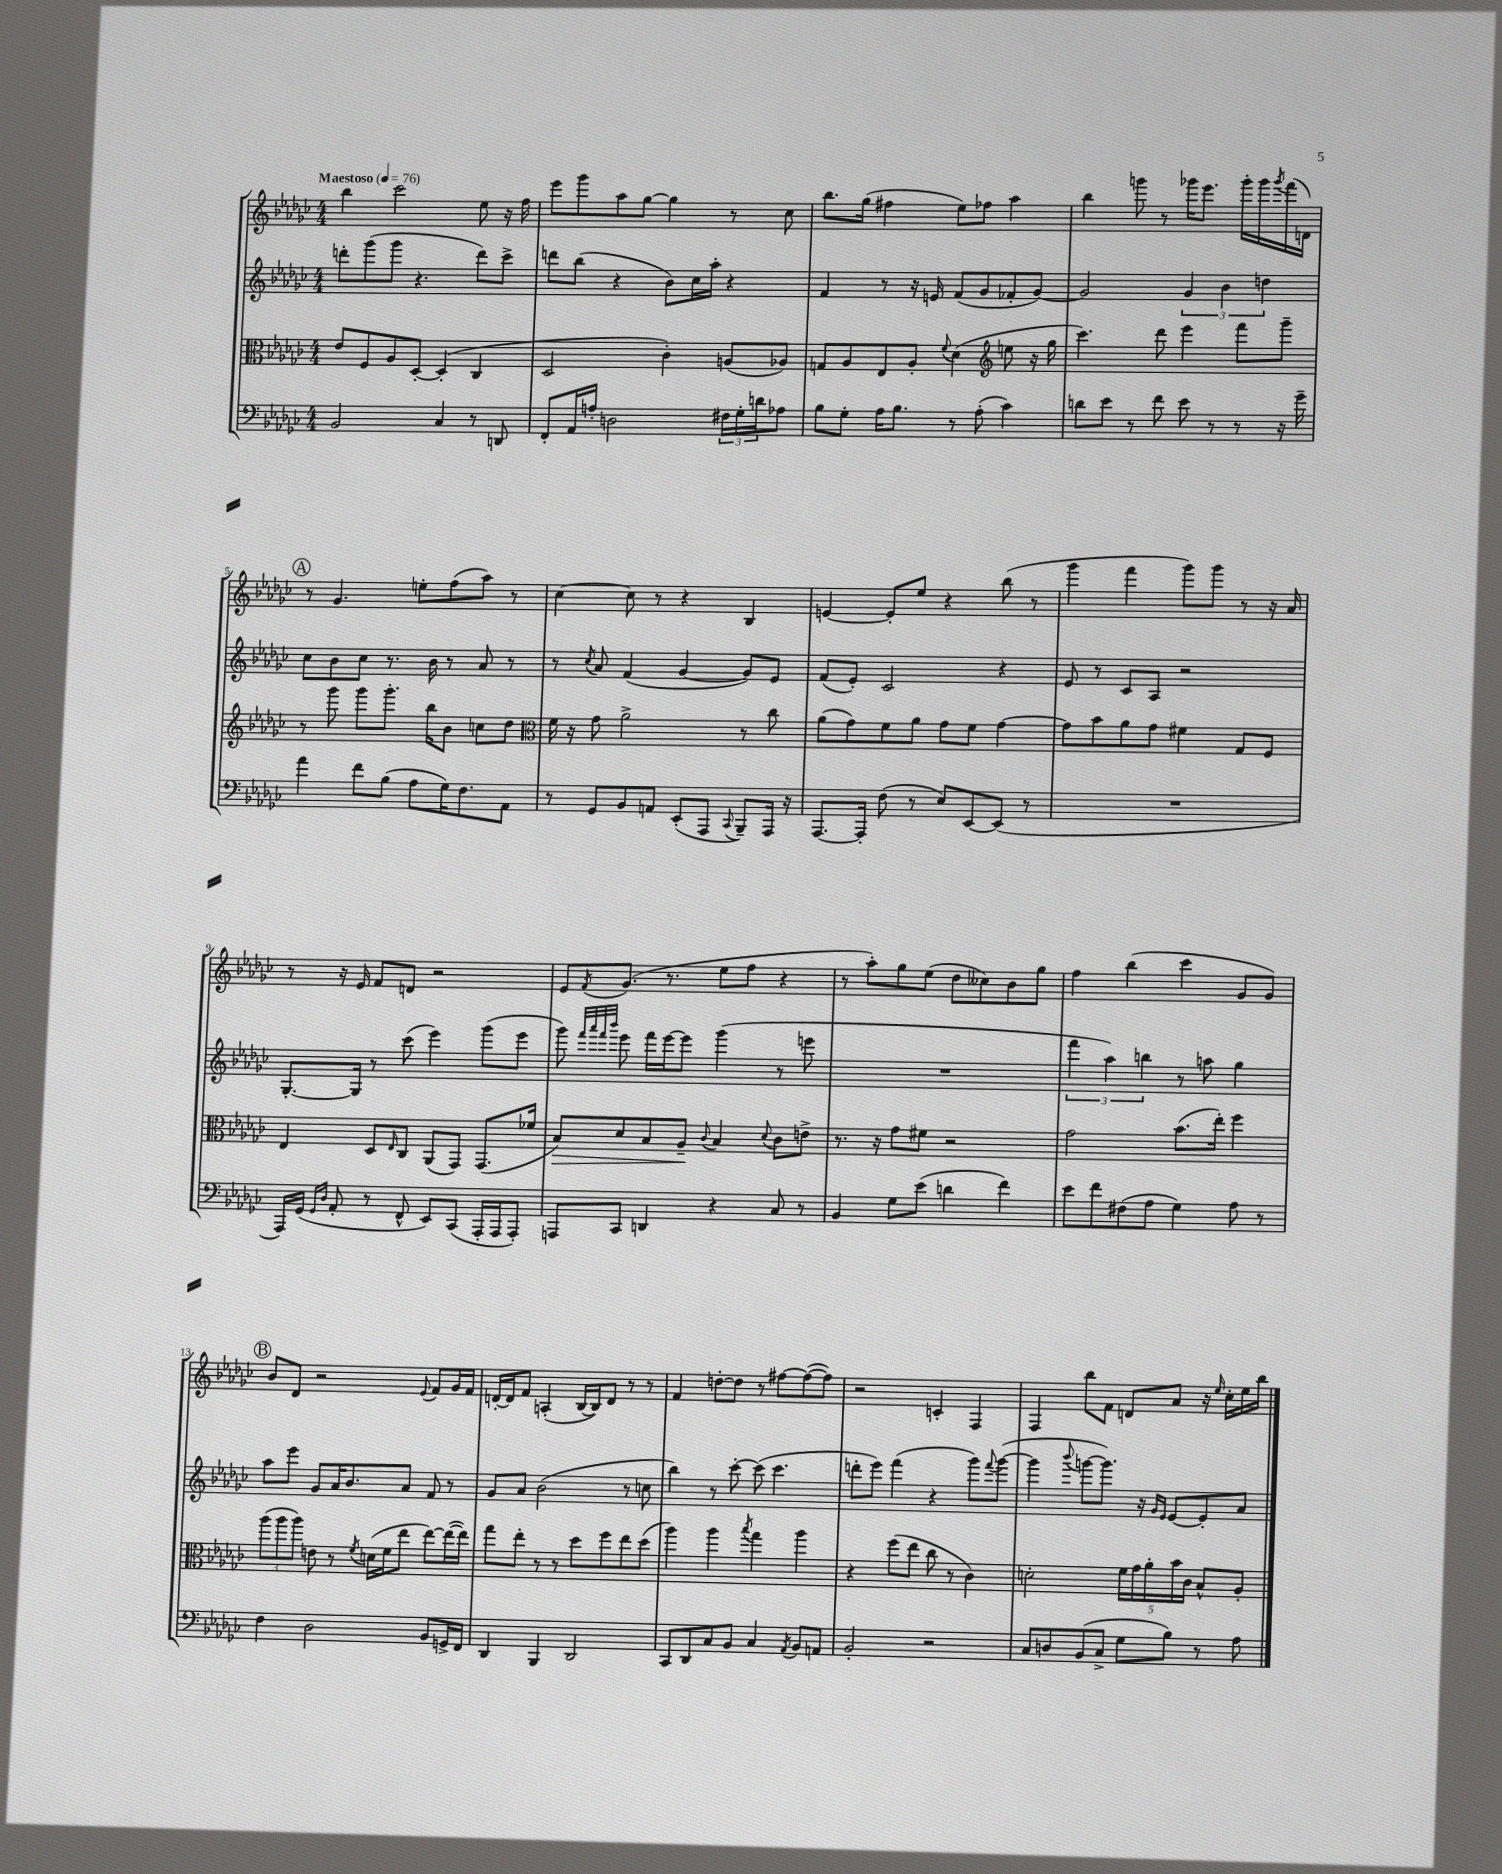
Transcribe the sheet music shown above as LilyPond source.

<<
\new StaffGroup <<
\new Staff = "s0" {
    \clef treble \key ges \major \numericTimeSignature \time 4/4 \tempo "Maestoso" 4 = 76
    bes''4 ces'''2 ees''8 r16 f''16 |
    ees'''8 ges'''8 aes''8 ges''8~ ges''4 r8 ces''8 |
    bes''8. ges''16( fis''4 ees''8) fes''8 aes''4 |
    bes''4 g'''8 r8 ges'''16 ees'''8. ges'''16-. ges'''16 \acciaccatura { ges'''8 } f'''16( d'16) |
    \mark \markup { \circle "A" } r8 ges'4. e''8-. f''8( aes''8) r8 |
    ces''4~ ces''8 r8 r4 bes4 |
    e'4~ e'8-. ees''8 r4 bes''8( r8 |
    ges'''4 f'''4 ges'''8) ges'''8 r8 r16 aes'16 |
    r8 r16 ees'16 f'8 d'8 r2 |
    ees'8 \acciaccatura { f'8 } ges'8.( r8. ees''8 f''8 r4 |
    r8 aes''8-.) ges''8 ees''8( des''8 ceses''8) bes'8 ges''8 |
    f''4 bes''4( ces'''4 ges'8 ges'8) |
    \mark \markup { \circle "B" } bes'8 des'8 r2 \appoggiatura { ees'8 } f'8 ges'16 f'16 |
    d'16~-. d'16 f'8 a4-.( bes16~ bes16) d'8 r8 r8 |
    f'4 d''8~-. d''8 r8 fis''8~ fis''8~( fis''8) |
    r2 c'4-. f4 |
    f4 bes''8 f'8 d'8 aes'8 r16 \grace { ees''16 } ces''16-. ees''16 bes''16 \bar "|." |
}
\new Staff = "s1" {
    \clef treble \key ges \major \numericTimeSignature \time 4/4
    d'''8-. ges'''8( ges'''8 r4. d'''8) ces'''8-> |
    d'''8 bes''8( r4 bes'8) ces''16 aes''16-. r4 |
    f'4 r8 r16 e'16 f'8( ges'8 fes'8-. ges'8~) |
    ges'2 \tuplet 3/2 { ges'4 bes'4 d''4 } |
    \mark \markup { \circle "A" } ces''8 bes'8 ces''8 r8. bes'16 r8 aes'8 r8 |
    r8 \acciaccatura { ces''8 } aes'8 f'4( ges'4~ ges'8) ees'8 |
    f'8( ees'8-.) ces'2 r4 |
    ees'8 r8 ces'8 aes8 r2 |
    ges8.~-. ges16 r8 ces'''8( ees'''4) ges'''8( ees'''8 |
    ges'''8) \grace { f'''32 aes'''32 f'''32 bes'''32 } ees'''8 f'''16 ees'''16~ ees'''8 ges'''4( r8 e'''8 |
    R1 |
    \tuplet 3/2 { f'''4 aes''4) b''4 } r8 a''8 ges''4 |
    \mark \markup { \circle "B" } aes''8 ees'''8 ges'8 aes'16 bes'8. aes'8 f'8 r8 |
    ges'8 aes'8 bes'2( r8 c''8 |
    bes''4) r8 ces'''8~-. ces'''8( ces'''4. |
    d'''8-. ees'''8) f'''4( r4 ges'''8) \appoggiatura { f'''8 } ges'''8~( |
    ges'''4 \appoggiatura { bes'''8 } g'''8~ g'''8.) r16 \grace { ges'16 ees'16 } ees'8~ ees'8-. aes'8 \bar "|." |
}
\new Staff = "s2" {
    \clef alto \key ges \major \numericTimeSignature \time 4/4
    ees'8 f8 aes8 des8~-. des4-.( ces4 |
    des2 ces'4-.) a8( aes8) |
    g8 aes8 ees8 aes8-. \appoggiatura { f'8 } des'4( \clef treble e''8 r16 ges''16 |
    ces'''4.) des'''8 ees'''4 f'''8 ges'''8-- |
    \mark \markup { \circle "A" } r8 ges'''8 ges'''8 ges'''8.-. bes''16 bes'8 c''8 des''8 |
    \clef alto f'16 r16 ges'8 aes'2-> r8 ces''8 |
    aes'8( ges'8) f'8 aes'8 ges'8 f'8 ges'4~ |
    ges'8 bes'8 aes'8 ges'8 fis'4 ges8 f8 |
    ees4 des8 \grace { ees16 } ces8 aes,8( ges,8) ges,8.( fes'16 |
    bes8\>) des'8 bes8 aes8--\! \appoggiatura { ces'8 } bes4 \appoggiatura { des'8 } ces'8 e'8-> |
    r8. r16 ges'8 fis'8 r2 |
    ges'2 bes'8.( ees''16-.) f''4 |
    \mark \markup { \circle "B" } \tuplet 3/2 { aes''8( aes''8 aes''8) } e'8 r8 \acciaccatura { f'8 } d'16( f'16 ees''8 ees''8~) ees''16~( ees''16) |
    ges''8 ees''8-. r8 r8 des''8 f''8 ees''8 des''8( |
    aes''4) aes''4 \acciaccatura { bes''8 } ges''4 aes''4 |
    r4 f''8( ees''8 ces''8 r8 ces'4) |
    d'2-. \tuplet 5/4 { f'16 ges'16 aes'16-. bes'16 ces'16 } bes8-^ aes8-. \bar "|." |
}
\new Staff = "s3" {
    \clef bass \key ges \major \numericTimeSignature \time 4/4
    bes,2 ces4 r8 d,8 |
    f,8-. aes,16 a16-. d2 \tuplet 3/2 { fis16 ges16-. d'16 } aes8 |
    bes8 ges8-. aes16 bes8. r8 aes8-.( ces'4) |
    d'8 ees'8 r8 f'8 ees'8 r8 r8 r16 ges'16-- |
    \mark \markup { \circle "A" } aes'4 f'8 bes8( aes8 ges16) f8. aes,8 |
    r8 ges,8 bes,8 a,8 ees,8-.( aes,,8 \appoggiatura { ces,8 } bes,,8--) aes,,16 r16 |
    aes,,8.~ aes,,16-. f8( r8 ees8) ees,8~ ees,8( r8 |
    R1 |
    aes,,16) ges,16( \grace { ges,16 des16 } aes,8-. r8 f,8-^ ees,8) ces,8( aes,,16-. aes,,16 aes,,8-.) |
    a,,8 ces,8 d,4 r4 ces8 r8 |
    bes,4 ges8 ees'8( d'4 f'4) |
    ees'8 f'8 fis8( aes8 ges4) aes8 r8 |
    \mark \markup { \circle "B" } f4 des2 bes,8 g,16-> f,16 |
    des,4 bes,,4 des,2 |
    ces,8 des,8 ces8 bes,8 ces4 \acciaccatura { aes,8 } bes,8 a,8 |
    bes,2-. r2 |
    ces8 d8 bes,8( ces8-> ges8 bes8) r8 aes8 \bar "|." |
}
>>
>>
